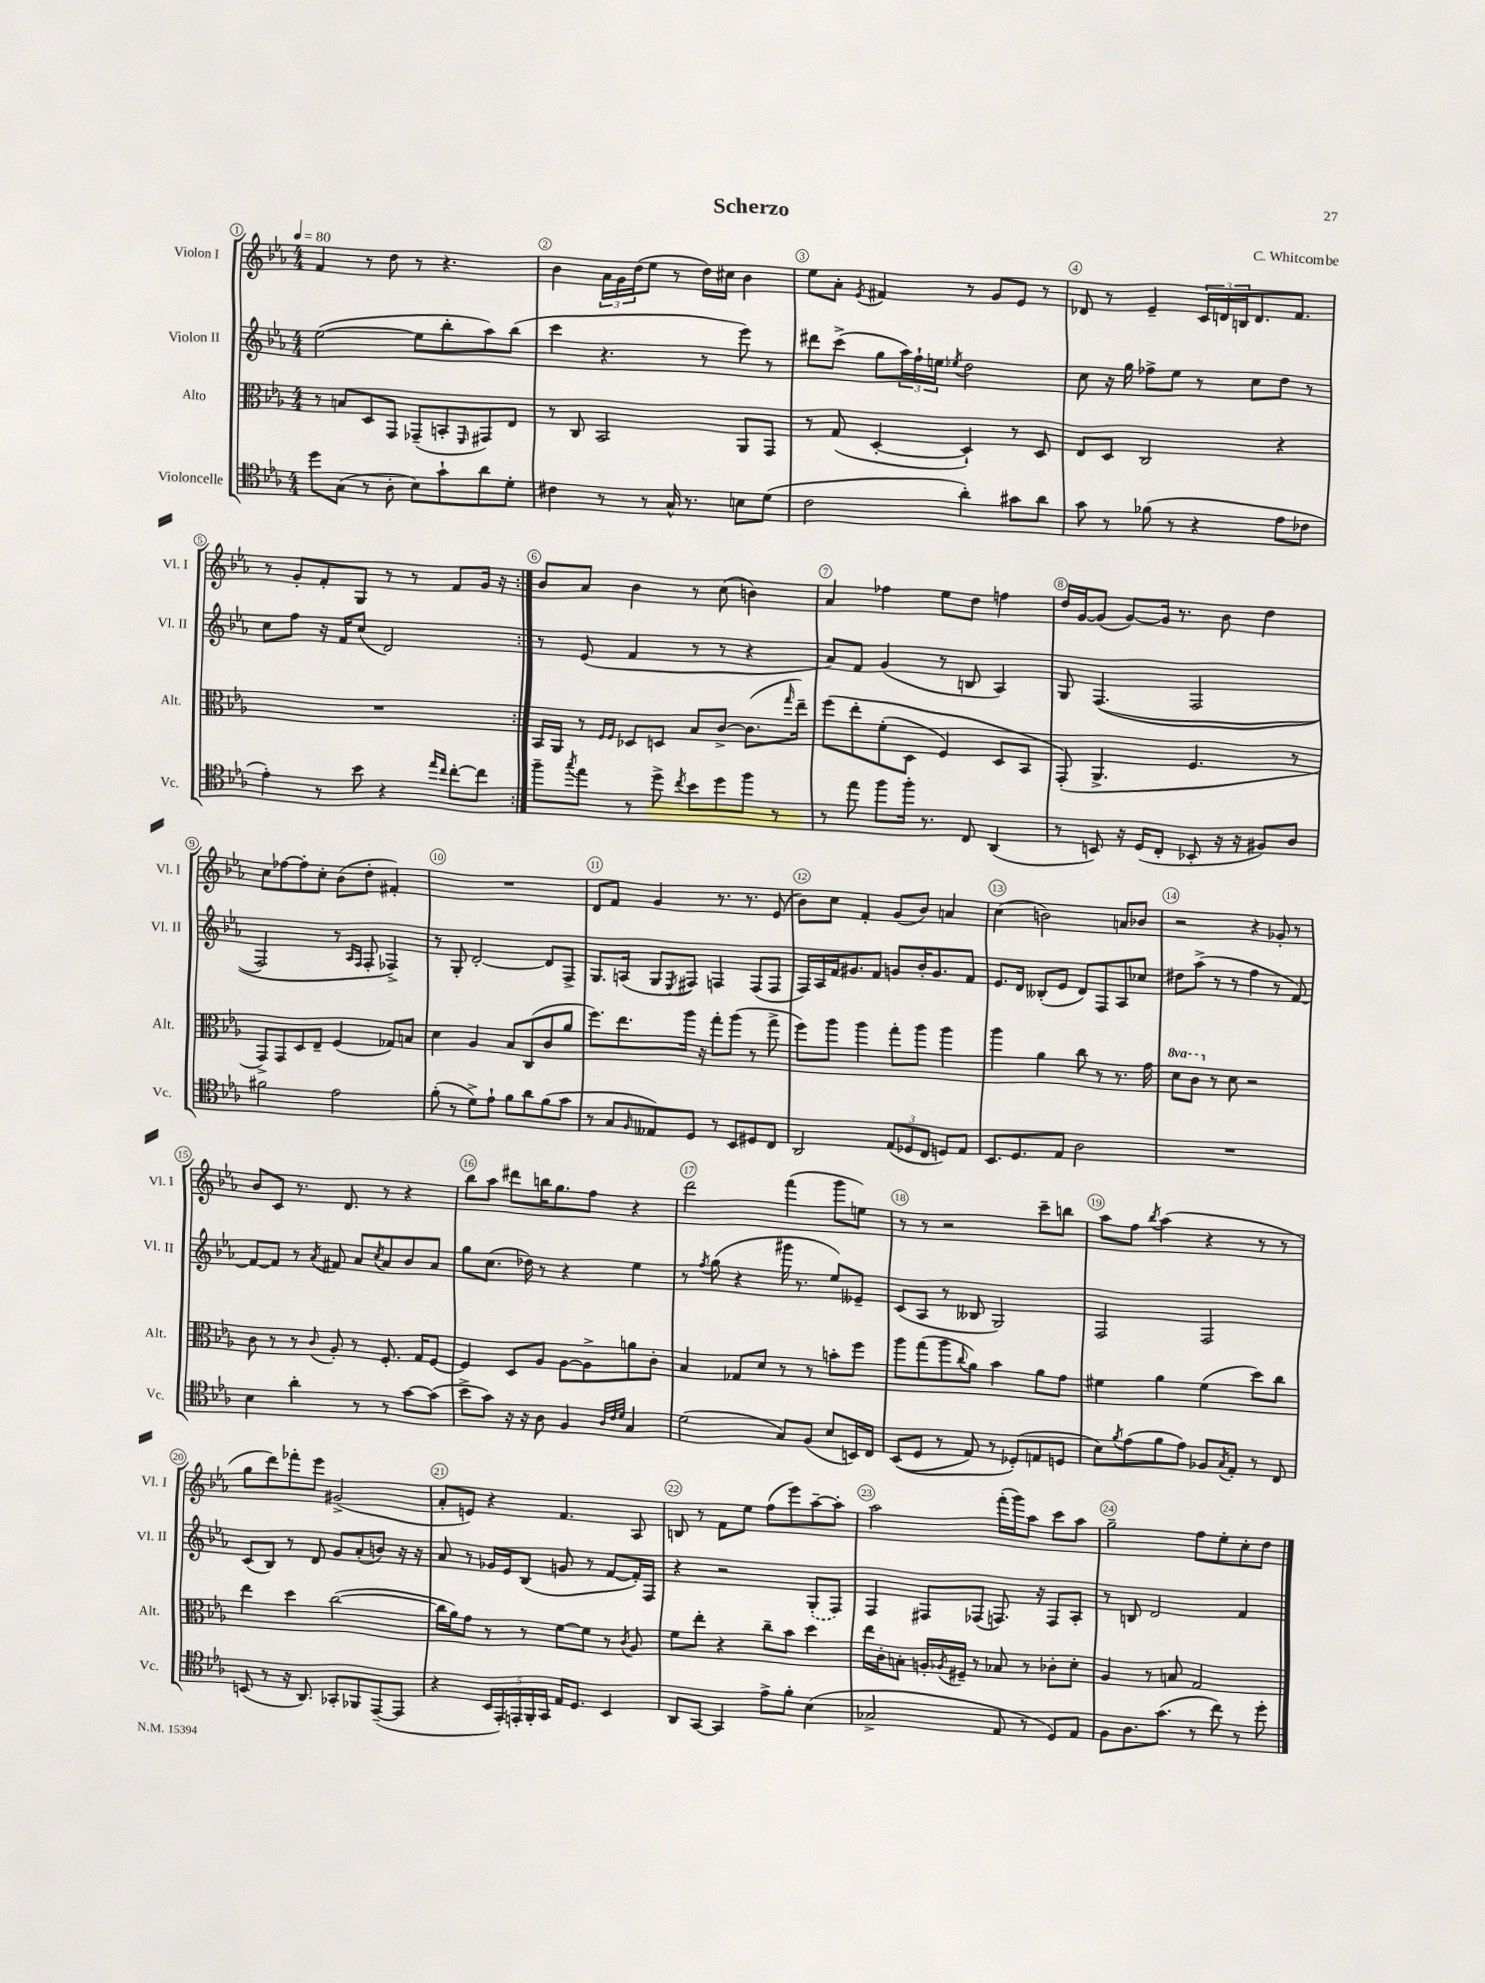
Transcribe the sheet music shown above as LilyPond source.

\header { title = "Scherzo" composer = "C. Whitcombe" }
<<
\new StaffGroup <<
\new Staff = "s0" \with { instrumentName = "Violon I" shortInstrumentName = "Vl. I" } {
    \clef treble \key ees \major \numericTimeSignature \time 4/4 \tempo 4 = 80
    \repeat volta 2 { f'4 r8 d''8 r8 r4. |
    bes'4 \tuplet 3/2 { aes'16 g'16 d''16( } ees''8 r8 d''16) cis''16 bes'4 |
    ees''8 aes'8-. \acciaccatura { ees'8 } fis'4 r8 g'8 ees'8 r8 |
    des'8 r8 ees'4-- \tuplet 3/2 { c'16 d'16 b16 } d'8. f'8. |
    r8 g'8-. f'8-. g8 r8 r8 f'8 g'16 r16 | }
    bes'8 aes'8 bes'4 r8 c''8( b'4) |
    aes'4 fes''4 ees''8 d''8 f''4 |
    d''16 g'16~ g'8( g'8~) g'16 r8. bes'8 d''4 |
    c''8 fes''8~ fes''8-. c''8-. bes'8( d''8-. fis'4-.) |
    R1 |
    d'8 f'8 g'4 r8. r8. ees'8( |
    bes'8) c''8 f'4-. g'8( bes'8) a'4 |
    c''4( b'2) a'8 bes'8 |
    r2 r4 ges'8-. r8 |
    bes'8 c'8 r8. d'8. r8 r4 |
    bes''8 aes''8 dis'''8 b''16 g''8. f''8 r4 |
    d'''2 f'''4( g'''8 e''8) |
    r8 r8 r2 c'''8-- b''8 |
    aes''8 f''8 \acciaccatura { bes''8 } aes''4( r4 r8 r8 |
    g''8 d'''8) fes'''8-. ees'''8 gis'2->( |
    aes'8-. e'8) r4 f'4. aes8 |
    b8 r8 f'8 ees''8 f''8( ees'''8) aes''8~-- aes''8-. |
    aes''2 f'''16-.( g'''16) aes''8 c'''8 aes''8 |
    g''2-- f''8 ees''8-. c''8-. d''8 \bar "|." |
}
\new Staff = "s1" \with { instrumentName = "Violon II" shortInstrumentName = "Vl. II" } {
    \clef treble \key ees \major \numericTimeSignature \time 4/4
    \repeat volta 2 { ees''2~( ees''8 bes''8-. aes''8) bes''8( |
    c'''4 r4. r8 ees'''8) r8 |
    dis'''8 c'''8->( g''8 \tuplet 3/2 { aes''16) f''16-! e''16 } \acciaccatura { ees''8 } d''2 |
    c''8 r16 g''16 fes''8-> ees''8 r8 c''8 d''8 r8 |
    c''8 f''8 r16 f'16 c''8( d'2) | }
    r8 ees'8( f'4 r8 r8 r4 |
    aes'8) f'8 g'4( r8 b8 aes4) |
    g8 f4.(\( f2 |
    f2) r8 \grace { aes16 f16 } f8-. fes4->\) |
    r8 g8-. d'2~-. d'8 f8-> |
    g8. a16( g8 \acciaccatura { ees8 } fis8) f4 f8( f8 |
    f16) aes16 f'16 gis'8. f'8 g'8 bes'16-. g'8. f'8 |
    ees'8. d'16 beses8-.( ees'8 d'8) f8 aes8 ces''8 |
    dis''8 aes''8->( r8 r8 f''4 r8 f'8~) |
    f'8~ f'8 r8 \acciaccatura { aes'8 } fis'8 aes'8 \acciaccatura { c''8 } aes'8 bes'8 aes'8 |
    g''8 c''8.( des''16) r8 r4 ees''4 |
    r8 \acciaccatura { f''8 } g''8( r4 gis'''16 r8. ees''8) eeses'8-- |
    c'8( aes8 r8 beses8 g2) |
    f2 f2 |
    c'8( bes8) r8 d'8 g'8 aes'8-.( b'8) r16 r16 |
    aes'8 r8 ges'16 ees'16 bes8( g'8 r8 f'8~ f'16-.) f16 |
    r4 r2 \once \slurDashed g8-.( f8) |
    f4 fis8 fes8( f8.) r16 f8 aes8-. |
    r8 b8 d'2 f'4 \bar "|." |
}
\new Staff = "s2" \with { instrumentName = "Alto" shortInstrumentName = "Alt." } {
    \clef alto \key ees \major \numericTimeSignature \time 4/4 \set Staff.ottavationMarkups = #ottavation-simple-ordinals
    \repeat volta 2 { r8 b8 d8 g,8 ges,8--( b,8-. \grace { f,16 } gis,8) ees8 |
    r8 c8 bes,2 aes,8 g,8 |
    r8 g8( d4~-. d4-!) r8 d8 |
    ees8 d8 c2 r4 |
    R1 | }
    bes,16 aes,16 r8 \grace { f16 f16 } des8 d8 bes8 c'8~-> c'8.( \grace { g''16 } ees''16--) |
    f''8\( ees''8-. f'8-.( d8 f4) d8 bes,8 |
    g,8-.(\) aes,4.-> f4. r8 |
    g,8->) g,8 d8 ees8-- f4( ges8) b8 |
    d'4 aes4 bes8 c8( c'8 aes'8 |
    f''8.) ees''8. aes''16 r16 g''8-. aes''8( r8 g''8-> |
    f''8) aes''8 aes''4 g''8-. aes''8 aes''4 |
    aes''4 aes'4 c''8 r8 r8. g'16 |
    \ottava #1 d''8 c''8 \ottava #0 r8 d'8 r2 |
    c'8 r8 r8 \appoggiatura { c'8 } aes8-. r8 f8.-. g16 f8~ |
    f4 d8 aes8 aes8~ aes8-> a'8 c'8-. |
    bes4 ges8 d'8 r8 r8 b'8-. f''8 |
    aes''8 g''8( aes''8 \appoggiatura { c''8 } aes'8) bes'4 aes'8 g'8 |
    fis'4 aes'4 fis'4( d''8) c''8 |
    ees''4 d''4 c''2~( |
    c''16 aes'16) g'8 r8 r8 f'8~ f'8 r8 \acciaccatura { c'8 } aes8 |
    f'8 ees''8-. r4 c''8-- bes'8 d''4 |
    ees''16 c'16-. b8-. a16-. \acciaccatura { aes8 } fis16-- r8 bes8 r8 ces'8-. d'8-. |
    aes4 r8 b8 g2 \bar "|." |
}
\new Staff = "s3" \with { instrumentName = "Violoncelle" shortInstrumentName = "Vc." } {
    \clef tenor \key ees \major \numericTimeSignature \time 4/4
    \repeat volta 2 { d''8 g8( r8 aes8-. bes8) g'8-! aes'8 d'8-. |
    cis'4 r8 r8 g16-^ r8. b8 d'8( |
    c'2 aes'4-.) gis'8 aes'8 |
    g'8 r8 fes'8( r8 r4 ees'8 ces'8 |
    ees'4-.) r8 bes'8 r4 \grace { ees''16 c''16 } c''8~-. c''8 | }
    f''8-- \acciaccatura { g''8 } ees''8 r8 d''8-> \acciaccatura { c''8 } bes'8 d''8 f''8 r8 |
    r8 ees''8 f''8 f''16-. r8. c8 aes,4( |
    r8 b,8) r16 d16( c8-. bes,8-. r16 r16 fis8) aes8 |
    fis'2 ees'2 |
    f'8-.( r8 d'8->) ees'8-! f'8 aes'8 f'8( g'8 |
    r8 g8 \grace { f16 } eeses8) d8 r8 bes,8 dis8 c8 |
    aes,2 \tuplet 3/2 { ees8( des8 c8 } d8) ees8 |
    bes,8. d8. ees8 aes2 |
    R1 |
    bes4 aes'4-. r8 r8 g'8~ g'8( |
    bes'8-> g'8) r16 r16 aes8 f4 \grace { aes32 c'32 d'32 } g4 |
    d'2( g8) f8( bes8 b,16) c16 |
    bes,8(\( d8 r8 ees8) r8 des8-.(\) e8 d8 |
    bes8) \acciaccatura { f'8 } ees'8( f'8 ees'8) fes8 \acciaccatura { g8 } ees8-. r8 c8 |
    b,8( r8 r16 aes,8.) ges,8-. fes,8 ees,8~--( ees,8 |
    r4 \tuplet 5/4 { bes,16 ees,16-.) e,16-. f,16-. g,16 } ees16 d8. bes,4 |
    aes,8 g,8~ g,4 ees'8-> f'8-. bes4( |
    ges2-> ees8 r8 d8) ees8 |
    f8 aes8. g'8.( r8 c''8) r8 d''8-. \bar "|." |
}
>>
>>
\layout { \context { \Score \override BarNumber.break-visibility = ##(#f #t #t) barNumberVisibility = #all-bar-numbers-visible \override BarNumber.stencil = #(make-stencil-circler 0.1 0.3 ly:text-interface::print) } }
